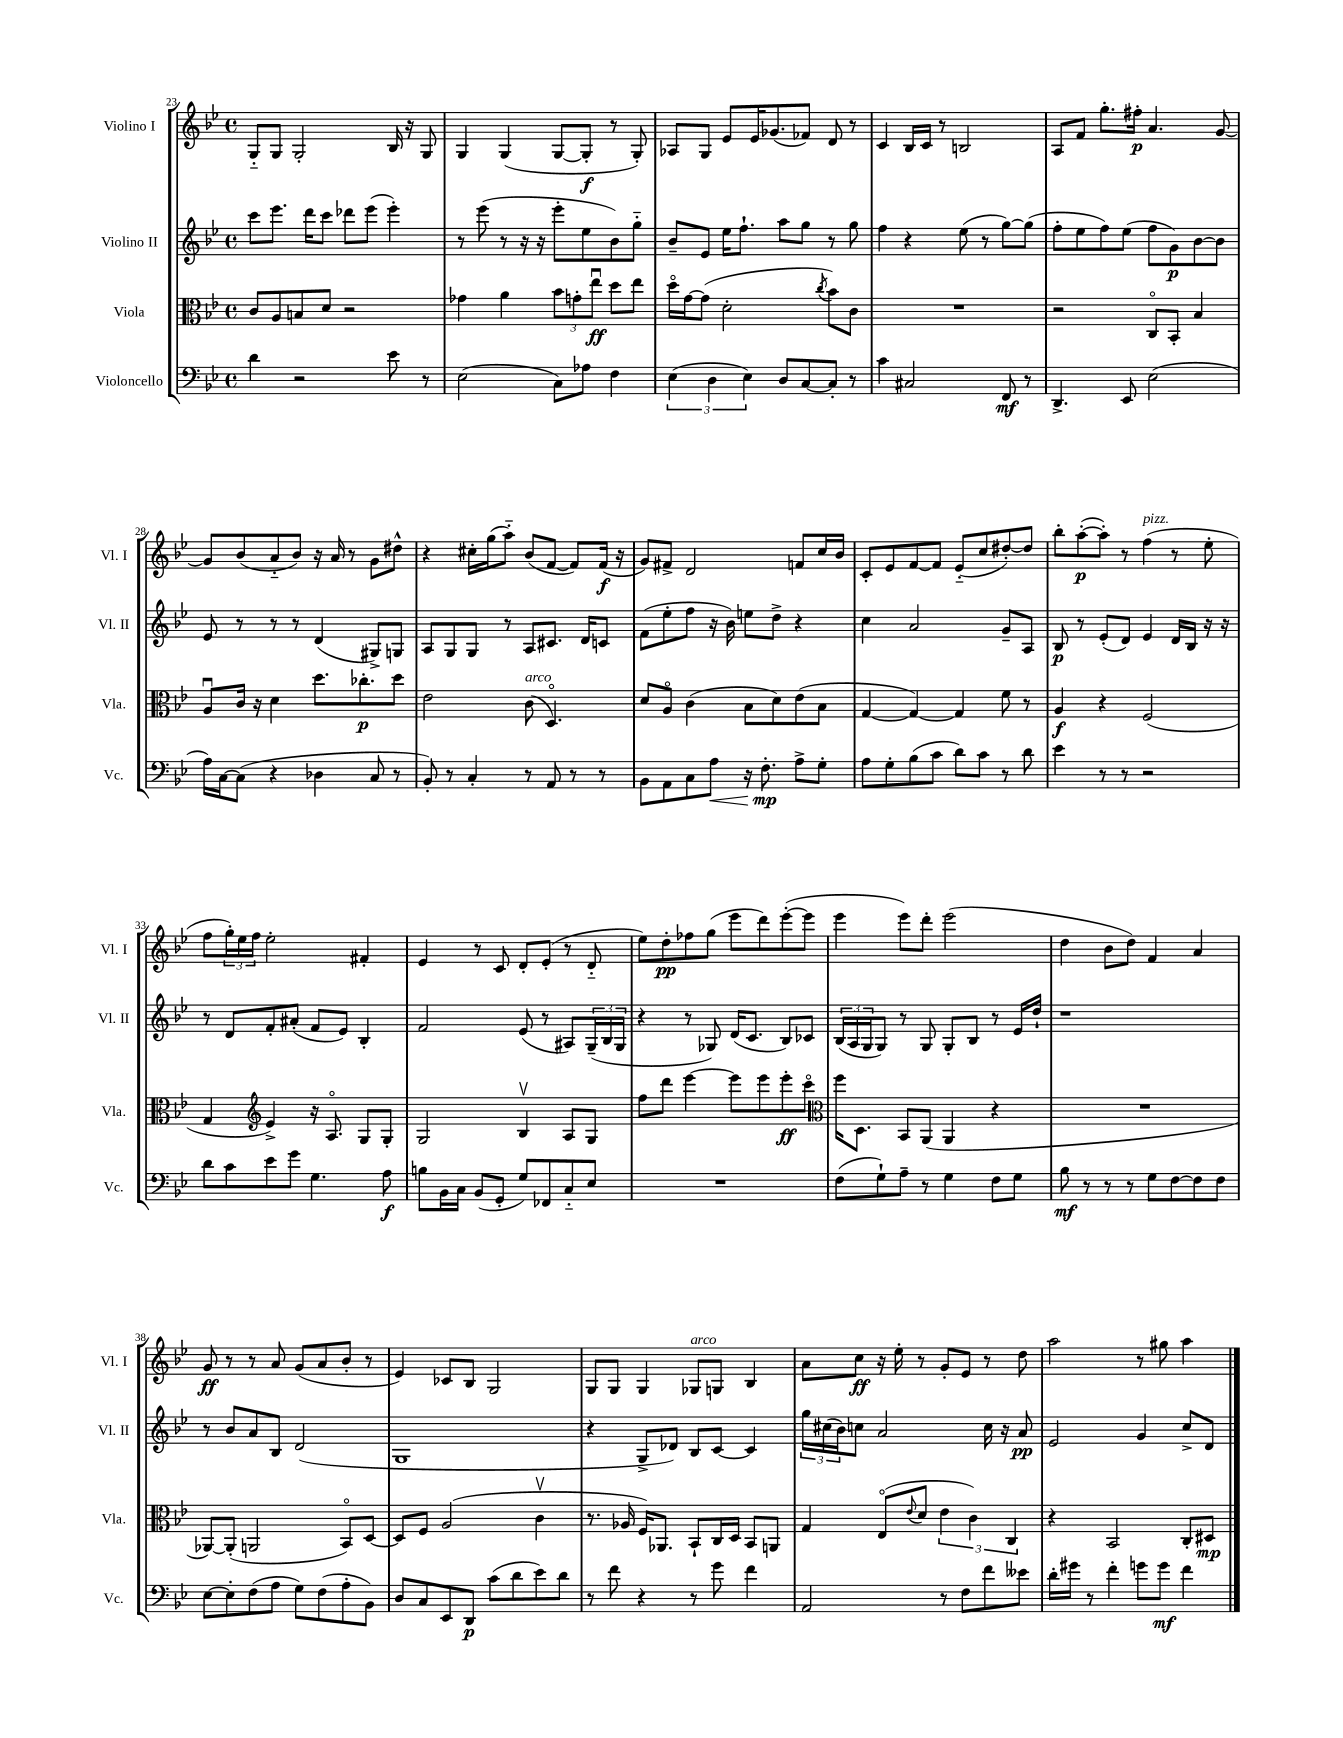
<<
\new StaffGroup <<
\new Staff = "s0" \with { instrumentName = "Violino I" shortInstrumentName = "Vl. I" } {
    \clef treble \key bes \major \defaultTimeSignature \time 4/4
    g8-_ g8 g2-. bes16 r16 g8 |
    g4 g4( g8~ g8-.\f r8 g8-.) |
    aes8 g8 ees'8 ees'16 ges'8.( fes'8) d'8 r8 |
    c'4 bes16 c'16 r8 b2 |
    a8 f'8 g''8.-. fis''16-.\p a'4. g'8~ |
    g'8 bes'8( a'8-_ bes'8) r16 a'16 r8 g'8 dis''8-^ |
    r4 cis''16-. g''16( a''8-_) bes'8( f'8~ f'8) f'16\f( r16 |
    g'8) fis'8-> d'2 f'8 c''16 bes'16 |
    c'8-. ees'8 f'8~ f'8 ees'8-_( c''8 dis''8~-.) dis''8 |
    bes''8-. a''8~-.\p( a''8-.) r8 f''4^\markup { \italic "pizz." }( r8 ees''8-. |
    f''8 \tuplet 3/2 { g''16-.) ees''16 f''16 } ees''2-. fis'4-. |
    ees'4 r8 c'8 d'8-. ees'8-.( r8 d'8-_ |
    ees''8) d''8-.\pp fes''8 g''8( ees'''8 d'''8) ees'''8~-.( ees'''8 |
    ees'''4 ees'''8) d'''8-. ees'''2( |
    d''4 bes'8 d''8) f'4 a'4 |
    g'8\ff r8 r8 a'8 g'8( a'8 bes'8-. r8 |
    ees'4) ces'8 bes8 g2 |
    g8 g8 g4 ges8^\markup { \italic "arco" } g8 bes4 |
    a'8 c''8\ff r16 ees''16-. r8 g'8-. ees'8 r8 d''8 |
    a''2 r8 gis''8 a''4 \bar "|." |
}
\new Staff = "s1" \with { instrumentName = "Violino II" shortInstrumentName = "Vl. II" } {
    \clef treble \key bes \major \defaultTimeSignature \time 4/4
    c'''8 ees'''8. d'''16 c'''8 des'''8 ees'''8( ees'''4-.) |
    r8 ees'''8( r8 r16 r16 ees'''8-. ees''8 bes'8) g''8-_ |
    bes'8-- ees'8 ees''16 f''8.-! a''8 g''8 r8 g''8 |
    f''4 r4 ees''8( r8 g''8~) g''8( |
    f''8-. ees''8 f''8) ees''8( f''8 g'8\p) bes'8~ bes'8 |
    ees'8 r8 r8 r8 d'4( gis8->) g8 |
    a8 g8 g8 r8 a8 cis'8. d'16 c'8 |
    f'8( ees''8-. f''8 r16 bes'16) e''8 d''8-> r4 |
    c''4 a'2 g'8-- a8 |
    bes8\p r8 ees'8-.( d'8) ees'4 d'16 bes16 r16 r16 |
    r8 d'8 f'8-. ais'8-.( f'8 ees'8) bes4-. |
    f'2 ees'8( r8 ais8) \tuplet 3/2 { g16--( bes16 g16 } |
    r4 r8 ges8) d'16( c'8. bes8) ces'8 |
    \tuplet 3/2 { bes16( a16 g16 } g8) r8 g8 g8-. bes8 r8 ees'16 d''16-! |
    r1 |
    r8 bes'8 a'8 bes8 d'2( |
    g1 |
    r4 g8-> des'8) bes8 c'8~ c'4 |
    \tuplet 3/2 { g''16 cis''16( bes'16) } c''8 a'2 c''16 r16 a'8\pp |
    ees'2 g'4 c''8-> d'8 \bar "|." |
}
\new Staff = "s2" \with { instrumentName = "Viola" shortInstrumentName = "Vla." } {
    \clef alto \key bes \major \defaultTimeSignature \time 4/4
    c'8 a8 b8 d'8 r2 |
    ges'4 a'4 \tuplet 3/2 { bes'8 g'8-. ees''8\downbow\ff } d''8 ees''8 |
    d''16\flageolet g'16~ g'8( d'2-. \acciaccatura { c''8 } bes'8) c'8 |
    R1 |
    r2 c8\flageolet bes,8-. bes4 |
    a8\downbow c'16 r16 d'4 d''8. ces''8.-.\p d''8 |
    ees'2 c'8^\markup { \italic "arco" }( d4.\flageolet) |
    d'8 a8\flageolet c'4( bes8 d'8) ees'8( bes8 |
    g4~ g4~) g4 f'8 r8 |
    a4\f r4 f2( |
    g4 \clef treble ees'4->) r16 a8.\flageolet g8 g8-. |
    g2 bes4\upbow a8 g8 |
    f''8 d'''8 ees'''4~ ees'''8 ees'''8 ees'''8-.\ff c'''8\flageolet |
    \clef alto f''16 d8. bes,8 a,8( a,4 r4 |
    R1 |
    aes,8~) aes,8-.( a,2 bes,8\flageolet) d8~ |
    d8 f8 a2( c'4\upbow |
    r8. aes16 f16) aes,8. bes,8-! c16 d16 bes,8 a,8 |
    g4 ees8\flageolet( \appoggiatura { ees'8 } d'8 \tuplet 3/2 { ees'4 c'4) c4 } |
    r4 bes,2 c8-. dis8\mp \bar "|." |
}
\new Staff = "s3" \with { instrumentName = "Violoncello" shortInstrumentName = "Vc." } {
    \clef bass \key bes \major \defaultTimeSignature \time 4/4
    d'4 r2 ees'8 r8 |
    ees2( c8) aes8 f4 |
    \tuplet 3/2 { ees4( d4 ees4) } d8 c8~ c8-. r8 |
    c'4 cis2 f,8\mf r8 |
    d,4.-> ees,8 ees2( |
    a16) c16~ c8( r4 des4 c8 r8 |
    bes,8-.) r8 c4-. r8 a,8 r8 r8 |
    bes,8 a,8 c8 a8\< r16 f8.-.\mp\! a8-> g8-. |
    a8 g8-. bes8( c'8 d'8) c'8 r8 d'8 |
    ees'4 r8 r8 r2 |
    d'8 c'8 ees'8 g'8 g4. a8\f |
    b8 bes,16 c16 bes,8( g,8-. g8) fes,8 c8-_ ees8 |
    R1 |
    f8( g8-!) a8-- r8 g4 f8 g8 |
    bes8\mf r8 r8 r8 g8 f8~ f8 f8 |
    ees8~ ees8-. f8( a8 g8) f8( a8-. bes,8) |
    d8 c8 ees,8 d,8\p c'8( d'8 ees'8) d'8 |
    r8 f'8 r4 r8 g'8 f'4 |
    a,2 r8 f8 f'8 eeses'8 |
    d'16-. gis'16 r8 f'4-. g'8 g'8\mf f'4 \bar "|." |
}
>>
>>
\layout { \context { \Score currentBarNumber = #23 } }
